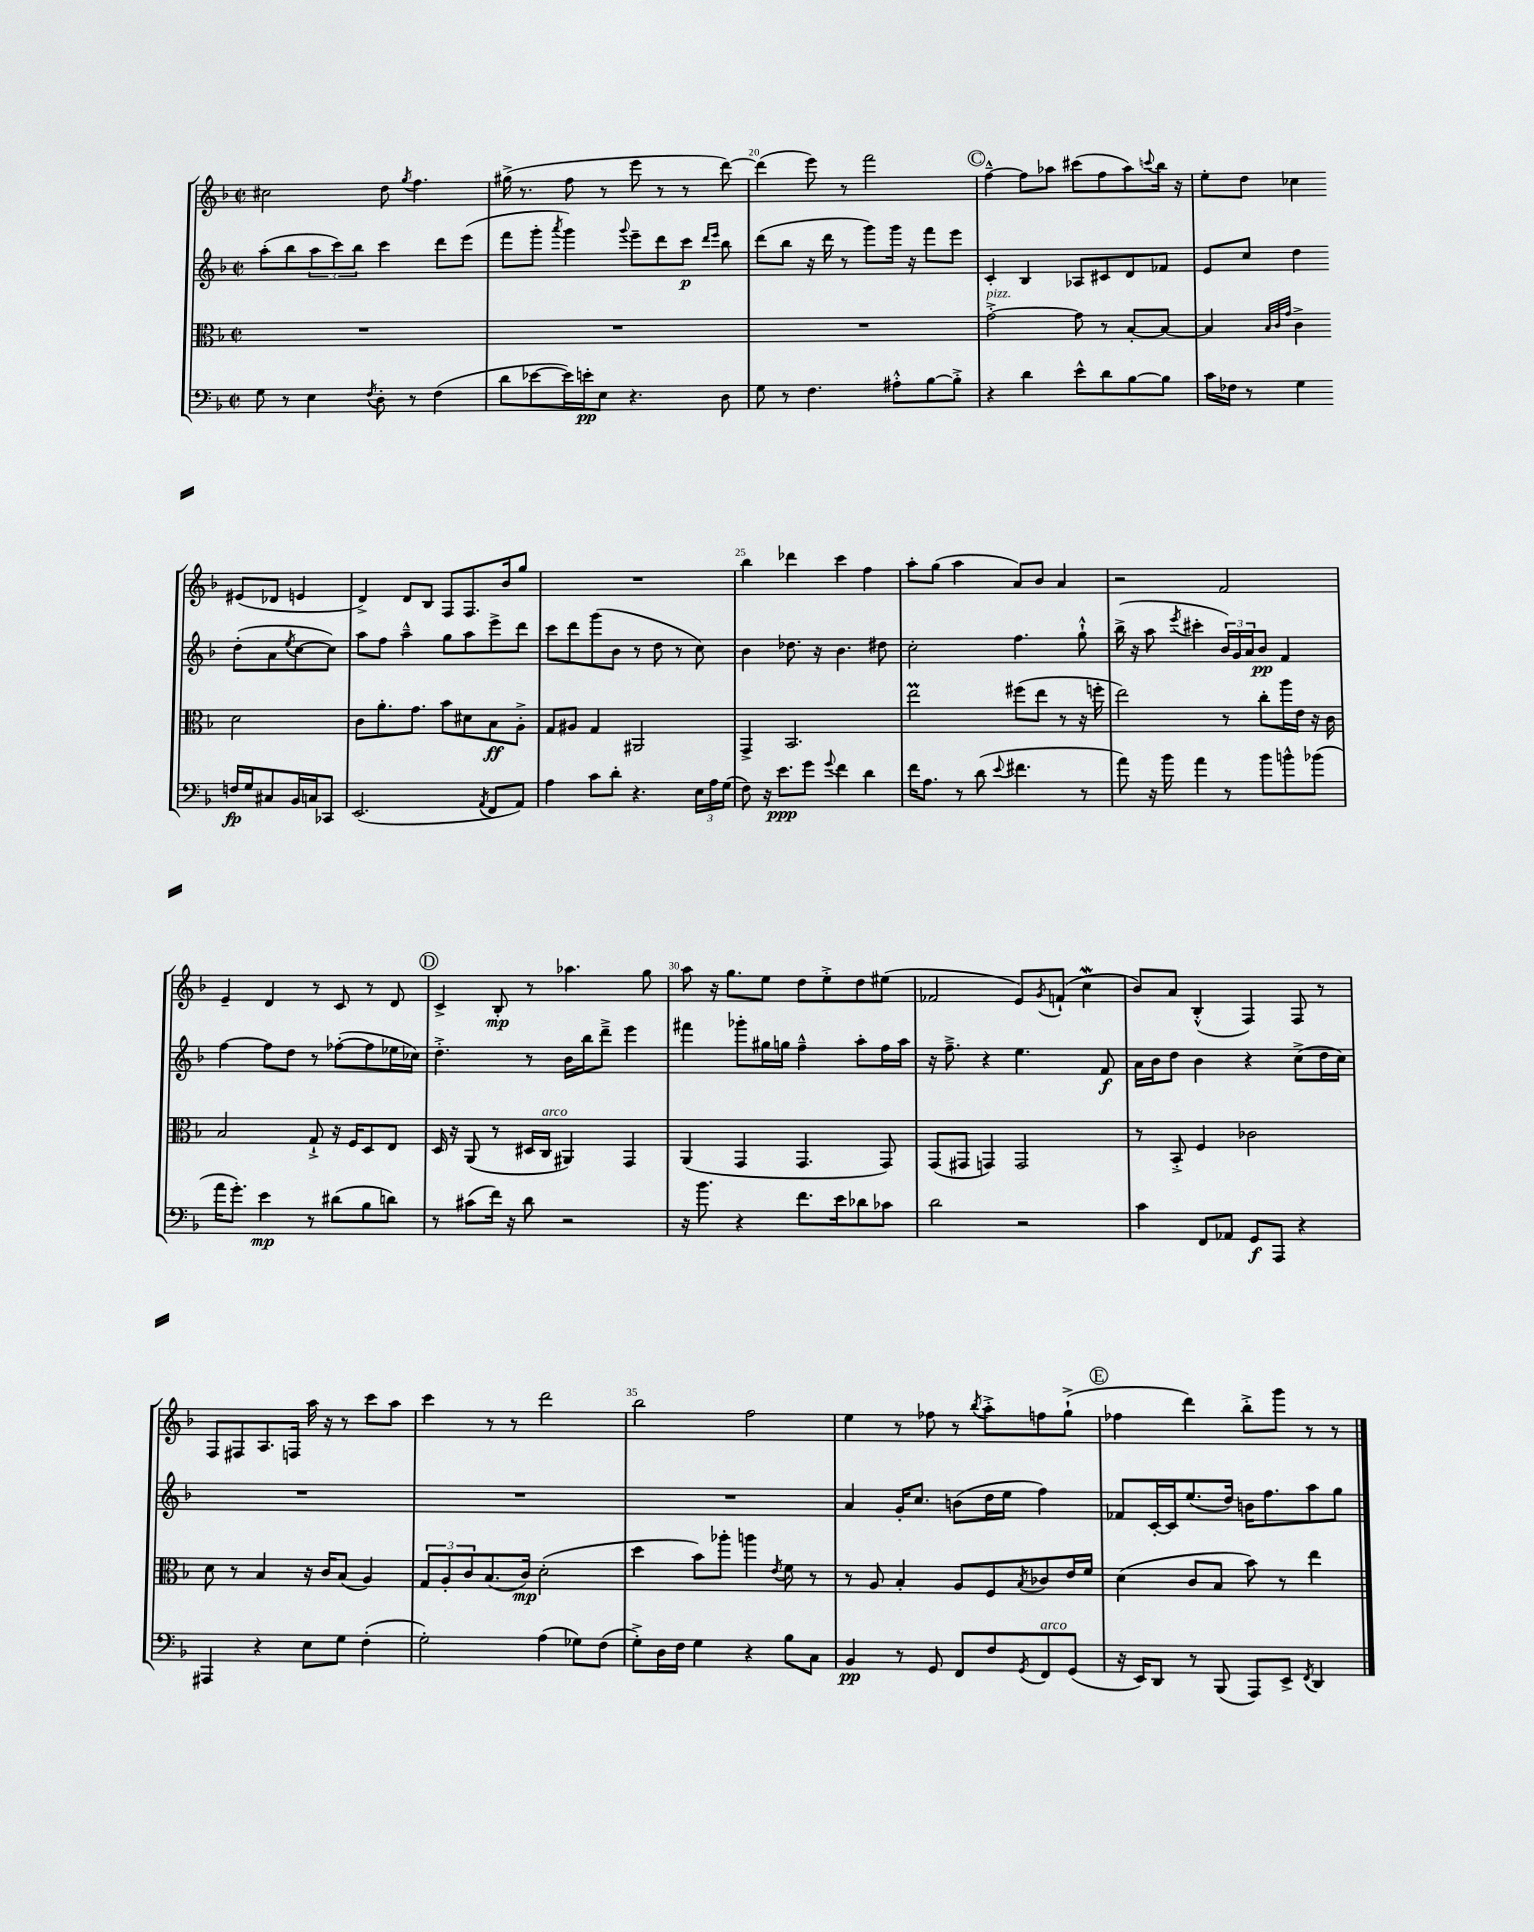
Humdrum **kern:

**kern	**kern	**kern	**kern
*staff4	*staff3	*staff2	*staff1
*clefF4	*clefC3	*clefG2	*clefG2
*k[b-]	*k[b-]	*k[b-]	*k[b-]
*M2/2	*M2/2	*M2/2	*M2/2
*met(c|)	*met(c|)	*met(c|)	*met(c|)
8G\	1r	(8aa'\L	2cc#\
8r	.	8bb-\	.
4E\	.	12aa\	.
.	.	12ccc\)	.
.	.	12bb-\J	.
8qF/	.	.	.
8D'\	.	4ccc\	8dd\
.	.	.	8qgg/
8r	.	.	4.ff\
(4F\	.	8ddd\L	.
.	.	(8eee\J	.
=	=	=	=
8d\L	1r	8fff\L	(16gg#^\
.	.	.	8.r
[8e-\	.	8ggg'\J	.
.	.	8qaaa/	.
16e-\]L)	.	4ggg\)	8ff\
16e'\J	.	.	.
8E\J	.	.	8r
.	.	8qqggg/	.
4.r	.	8eee~\L	8eee\
.	.	8ddd\	8r
.	.	8ccc\J	8r
.	.	16qqddd/LL	.
.	.	16qqeee/JJ	.
8D\	.	8bb-\	[8ddd\)
=	=	=	=
8G\	1r	(8ddd\L	(4ddd\]
8r	.	8bb-\J	.
4.F\	.	16r	8eee\)
.	.	16ddd\	.
.	.	8r	8r
.	.	8ggg\L)	2fff\
8A#'^^\L	.	16ggg\Jk	.
.	.	16r	.
[8B-\	.	8fff\L	.
8B-'^\]J	.	8eee\J	.
=	=	=	=
4r	[2g'^\	4c'/	[4ff~^^\
4d\	.	4B-/	8ff\]L
.	.	.	8aa-\J
8e^^\L	8g\]	8A-/L	(8ccc#\L
8d\	8r	8c#/	8ff\
[8B-\	[8B-'/L	8d/	8aa-\)
.	.	.	8qqccc/
8B-\]J	8B-/_J	8f-/J	16bb-\Jk
.	.	.	16r
=	=	=	=
16c\LL	4B-/]	8e/L	8ee'\L
16F-\JJ	.	.	.
8r	.	8cc/J	8dd\J
.	32qqB-/LLL	.	.
.	32qqc/	.	.
.	32qqg/JJJ	.	.
4G\	4c^\	4dd\	4cc-\
16F/LL	2d\	(8dd'\L	(8e#/L
16G/J	.	.	.
8C#/	.	8a\	8d-/J
.	.	8qee/	.
16BB-/L	.	[8cc\	4e/
16C/J	.	.	.
8CC-/J	.	8cc\]J)	.
=	=	=	=
(2.EE/	8c\L	8aa\L	4d^/)
.	8.a'\	8ff\J	.
.	.	4aa~^^\	8d/L
.	8.g\J	.	.
.	.	.	8B-/J
.	8b-\L	8gg\L	8F/L
.	8d#\	8aa\	8.F/
8qAA/	.	.	.
8FF/L	8B-\	8eee^\	.
.	.	.	16b-/k
8AA/J)	8A'^\J	8ddd\J	8gg/J
=	=	=	=
4A\	8G/L	8ccc\L	1r
.	8A#/J	8ddd\	.
8c\L	4G/	(8ggg\	.
8d'\J	.	8b-\J	.
4.r	2AA#/	8r	.
.	.	8dd\	.
.	.	8r	.
24E\LL	.	8cc\)	.
24A\	.	.	.
(24G\JJ	.	.	.
=	=	=	=
8F\)	4GG^/	4b-\	4bb-\
16r	.	.	.
8.e\L	.	.	.
.	2.BB-/	8.dd-\	4ddd-\
8g\J	.	.	.
.	.	16r	.
8qqg/	.	.	.
4f\	.	4.b-\	4ccc\
4d\	.	.	4ff\
.	.	8dd#\	.
=	=	=	=
16f\LK	2ee\	2cc'\	8aa'\L
8.A\J	.	.	.
.	.	.	(8gg\J
8r	.	.	4aa\
(8d\	.	.	.
8qqe/	.	.	.
4.f#\	(8ff#\L	4.ff\	8a/L)
.	8ee\J	.	8b-/J
.	8r	.	4a/
8r	16r	8gg`^^\	.
.	16ff'\	.	.
=	=	=	=
8a\)	2ee\)	(16bb-^\	2r
.	.	16r	.
16r	.	8aa\	.
16b-\	.	.	.
.	.	8qeee/	.
4a\	.	4ccc#'\	.
8r	8r	24b-/LL)	2f/
.	.	24g/	.
.	.	24a/J	.
8b-\L	8cc'\L	8b-/J	.
8b^^\	16aa\L	4f/	.
.	16e\JJ	.	.
(8b-\J	16r	.	.
.	16c\	.	.
=	=	=	=
16a\LK	2B-/	[4ff\	4e~/
8.g'\J)	.	.	.
4e\	.	8ff\]L	4d/
.	.	8dd\J	.
8r	8G`^/	8r	8r
(8d#\L	16r	([8ff-'\L	8c/
.	16F/LK	.	.
8B-\	8D/	8ff-\]	8r
8d\J)	8E/J	16ee-\L	8d/
.	.	16cc-\JJ)	.
=	=	=	=
8r	16D/	4.dd'^\	4c^/
.	16r	.	.
(8c#\L	(8AA/	.	.
16f\Jk)	8r	.	8B-'/
16r	.	.	.
8d\	16D#/LL	8r	8r
.	16C/JJ	.	.
2r	4AA#/)	16b-\LL	4.aa-\
.	.	16bb-\J	.
.	.	8ddd~^\J	.
.	4GG/	4eee\	.
.	.	.	8gg\
=	=	=	=
16r	(4AA/	4fff#\	8aa\
8.b-\	.	.	.
.	.	.	16r
.	.	.	8.gg\L
4r	4GG/	8ggg-'\L	.
.	.	16gg#\L	8ee\J
.	.	16gg\JJ	.
8.f\L	4.GG/	4ff~^^\	8dd\L
.	.	.	8ee'^\
16e\k	.	.	.
8d-\	.	8aa'\L	8dd\
8c-\J	8GG/)	16ff\L	(8ee#\J
.	.	16aa\JJ	.
=	=	=	=
2d\	(8GG/L	16r	2f-/
.	.	8.ff~^\	.
.	8GG#/J	.	.
.	4GG/)	4r	.
2r	2GG/	4.ee\	8e/L)
.	.	.	8qg/
.	.	.	(8f`/J
.	.	.	4cc\
.	.	8f/	.
=	=	=	=
4c\	8r	16a\LL	8b-/L)
.	.	16b-\J	.
.	8BB-'^/	8dd\J	8a/J
8FF/L	4F/	4b-\	(4B-'^^/
8AA-/J	.	.	.
8GG/L	2c-\	4r	4F/)
8AAA/J	.	.	.
4r	.	(8cc^\L	8F/
.	.	16dd\L	8r
.	.	16cc\JJ)	.
=	=	=	=
4AAA#/	8d\	1r	8F/L
.	8r	.	8F#/
4r	4B-/	.	8.A/
.	.	.	16F/Jk
8E\L	16r	.	16aa\
.	16c/LK	.	16r
8G\J	(8B-/J	.	8r
(4F'\	4A/)	.	8ccc\L
.	.	.	8aa\J
=	=	=	=
2G'\)	12G/L	1r	4ccc\
.	12A'/	.	.
.	12c/	.	.
.	(8.B-/	.	8r
.	.	.	8r
.	16c/Jk)	.	.
(4A\	(2d'\	.	2ddd\
8G-\L)	.	.	.
(8F\J	.	.	.
=	=	=	=
8G'^\L)	4dd\	1r	2bb-\
16D\L	.	.	.
16F\JJ	.	.	.
4G\	8b-\L)	.	.
.	8aa-'\J	.	.
4r	4aa\	.	2ff\
.	8qe/	.	.
8B-\L	8f\	.	.
8C\J	8r	.	.
=	=	=	=
4BB-/	8r	4a/	4ee\
.	8A/	.	.
8r	4B-'/	16g'/LK	8r
.	.	8.cc/J	.
8GG/	.	.	8ff-\
8FF/L	8A/L	(8b\L	8r
.	.	.	8qbb-/
8F/	8F/	16dd\L	8aa'^\L
.	.	16ee\JJ	.
8qGG/	8qB-/	.	.
8FF/	8c-/	4ff\)	8ff\
(8GG/J	16e/L	.	(8gg`^\J
.	16f/JJ	.	.
=	=	=	=
16r	(4d\	8f-/L	4ff-\
16EE/LK)	.	.	.
8DD/J	.	[16c'/L	.
.	.	16c/]J	.
8r	8c/L	(8.ee/	4ddd\)
(8BBB-/	8B-/J	.	.
.	.	16dd/Jk)	.
8AAA/L)	8b-\)	16b\LK	8bb-'^\L
.	.	8.ff\	.
8EE^/J	8r	.	8ggg\J
8qFF/	.	.	.
4DD/	4ee\	8aa\	8r
.	.	8gg\J	8r
==	==	==	==
*-	*-	*-	*-
